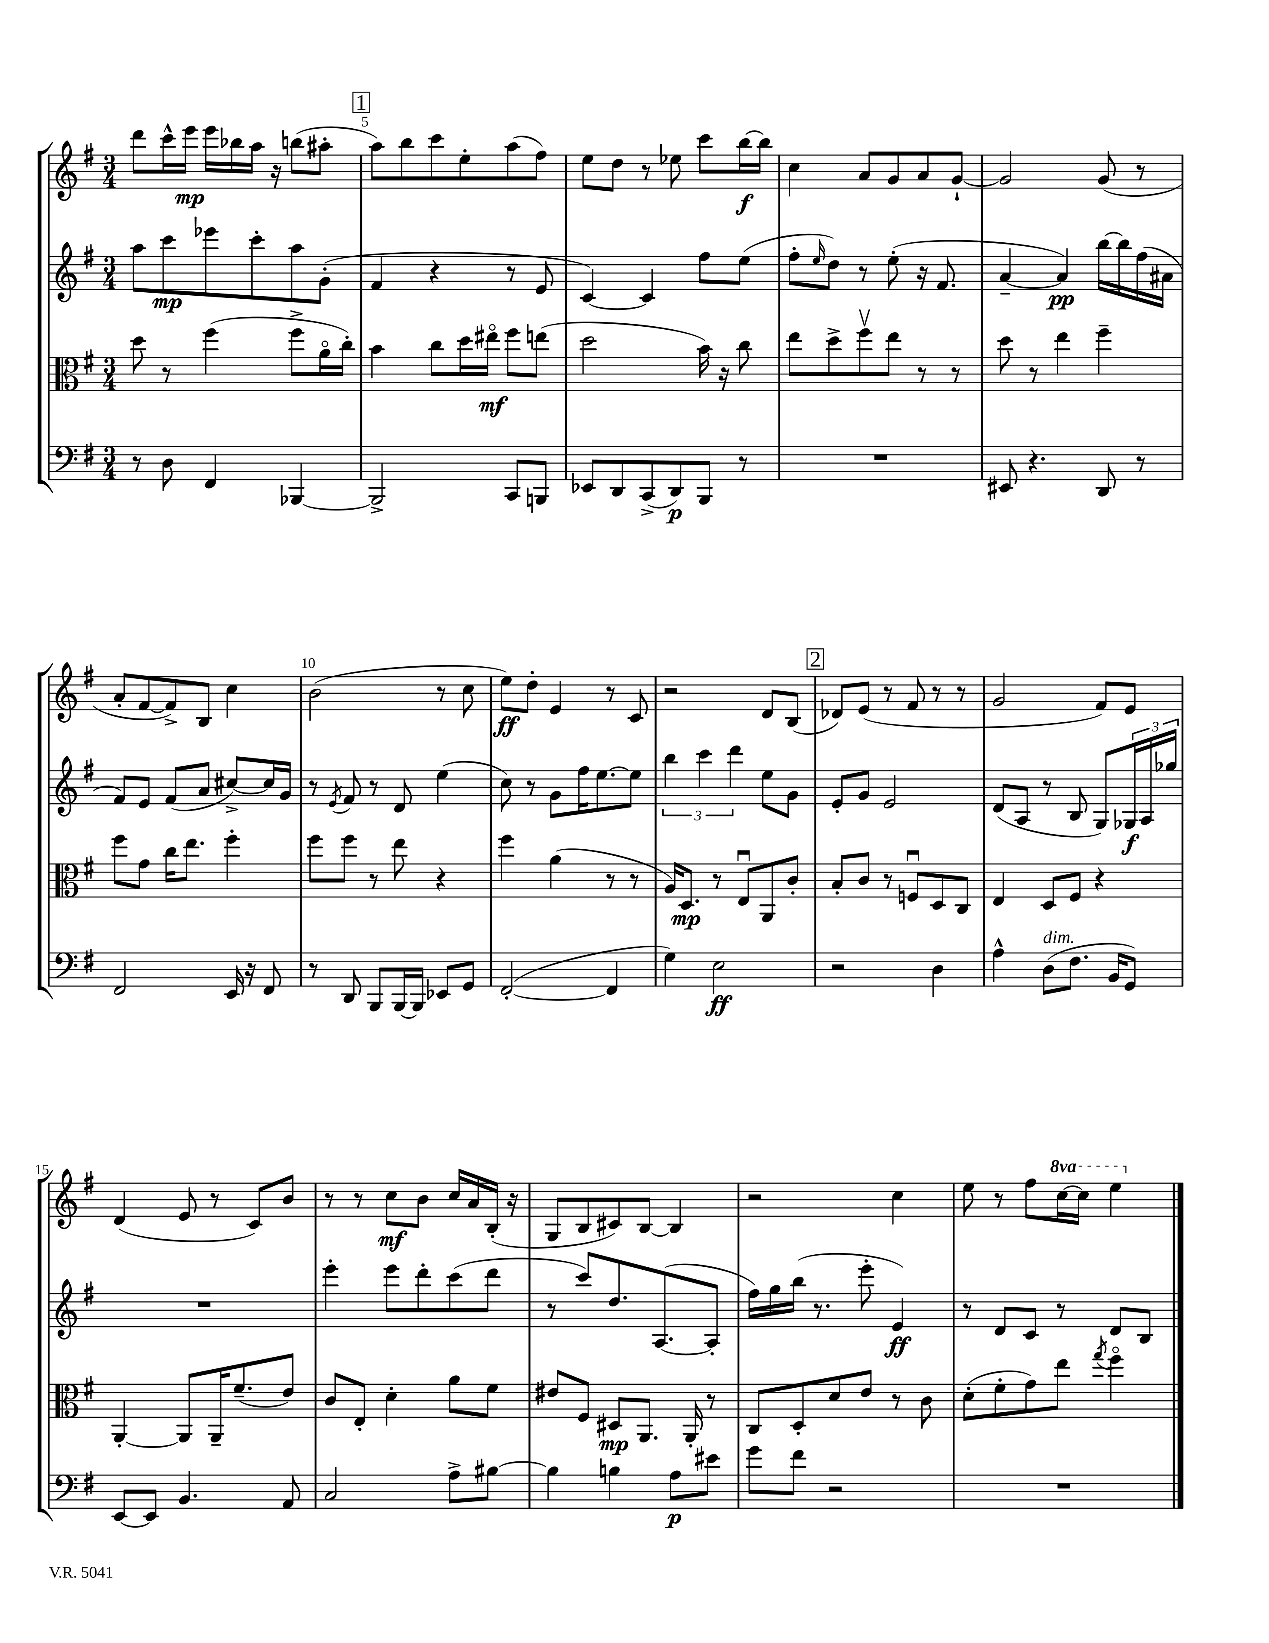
<<
\new StaffGroup <<
\new Staff = "s0" {
    \clef treble \key g \major \numericTimeSignature \time 3/4 \set Staff.ottavationMarkups = #ottavation-simple-ordinals
    d'''8 c'''16-^ e'''16\mp e'''16 bes''16 a''16 r16 b''8( ais''8-. |
    \mark \markup { \box "1" } a''8) b''8 c'''8 e''8-. a''8( fis''8) |
    e''8 d''8 r8 ees''8 c'''8 b''16~\f b''16 |
    c''4 a'8 g'8 a'8 g'8~-! |
    g'2 g'8( r8 |
    a'8-. fis'8~ fis'8->) b8 c''4 |
    b'2( r8 c''8 |
    e''8\ff) d''8-. e'4 r8 c'8 |
    r2 d'8 b8( |
    \mark \markup { \box "2" } des'8) e'8( r8 fis'8 r8 r8 |
    g'2 fis'8) e'8 |
    d'4( e'8 r8 c'8) b'8 |
    r8 r8 c''8\mf b'8 c''16 a'16 b16-.( r16 |
    g8 b8 cis'8) b8~ b4 |
    r2 c''4 |
    e''8 r8 fis''8 \ottava #1 c'''16~ c'''16 e'''4 \ottava #0 \bar "|." |
}
\new Staff = "s1" {
    \clef treble \key g \major \numericTimeSignature \time 3/4
    a''8 c'''8\mp ees'''8 c'''8-. a''8 g'8-.( |
    \mark \markup { \box "1" } fis'4 r4 r8 e'8 |
    c'4~) c'4 fis''8 e''8( |
    fis''8-. \grace { e''16 } d''8) r8 e''8-.( r16 fis'8. |
    a'4~-- a'4\pp) b''16~ b''16 fis''16( ais'16 |
    fis'8) e'8 fis'8( a'8 cis''8~->) cis''16 g'16 |
    r8 \acciaccatura { e'8 } fis'8 r8 d'8 e''4( |
    c''8) r8 g'8 fis''16 e''8.~ e''8 |
    \tuplet 3/2 { b''4 c'''4 d'''4 } e''8 g'8 |
    \mark \markup { \box "2" } e'8-. g'8 e'2 |
    d'8( a8 r8 b8 g8) \tuplet 3/2 { ges16\f a16 ges''16 } |
    R2. |
    e'''4-. e'''8 d'''8-. c'''8( d'''8 |
    r8 c'''8) d''8. a8.~( a8-. |
    fis''16) g''16 b''16( r8. e'''8-. e'4\ff) |
    r8 d'8 c'8 r8 d'8 b8 \bar "|." |
}
\new Staff = "s2" {
    \clef alto \key g \major \numericTimeSignature \time 3/4
    d''8 r8 fis''4( fis''8-> a'16\flageolet c''16-.) |
    \mark \markup { \box "1" } b'4 c''8 d''16 eis''16\flageolet\mf fis''8 e''8( |
    d''2 b'16) r16 c''8 |
    e''8 d''8-> fis''8\upbow e''8 r8 r8 |
    d''8 r8 e''4 fis''4-- |
    fis''8 g'8 c''16 e''8. fis''4-. |
    fis''8 fis''8 r8 e''8 r4 |
    fis''4 a'4( r8 r8 |
    a16) d8.\mp r8 e8\downbow a,8 c'8-. |
    \mark \markup { \box "2" } b8-. c'8 r8 f8\downbow d8 c8 |
    e4 d8 fis8 r4 |
    a,4~-. a,8 a,16-- fis'8.--( e'8) |
    c'8 e8-. d'4-. a'8 fis'8 |
    eis'8 fis8 dis8\mp a,8. a,16-. r8 |
    c8 d8-. d'8 e'8 r8 c'8 |
    d'8-.( fis'8-. g'8) e''8 \acciaccatura { g''8 } fis''4\flageolet \bar "|." |
}
\new Staff = "s3" {
    \clef bass \key g \major \numericTimeSignature \time 3/4
    r8 d8 fis,4 bes,,4~ |
    \mark \markup { \box "1" } bes,,2-> c,8 b,,8 |
    ees,8 d,8 c,8->( d,8\p) b,,8 r8 |
    R2. |
    eis,8 r4. d,8 r8 |
    fis,2 e,16 r16 fis,8 |
    r8 d,8 b,,8 b,,16~ b,,16 ees,8 g,8 |
    fis,2~-.( fis,4 |
    g4) e2\ff |
    \mark \markup { \box "2" } r2 d4 |
    a4-^ d8^\markup { \italic "dim." }( fis8. b,16 g,8) |
    e,8~ e,8 b,4. a,8 |
    c2 a8-> bis8~ |
    bis4 b4 a8\p eis'8 |
    g'8 fis'8 r2 |
    R2. \bar "|." |
}
>>
>>
\layout { \context { \Score currentBarNumber = #4 \override BarNumber.break-visibility = ##(#f #t #t) barNumberVisibility = #(every-nth-bar-number-visible 5) } }
